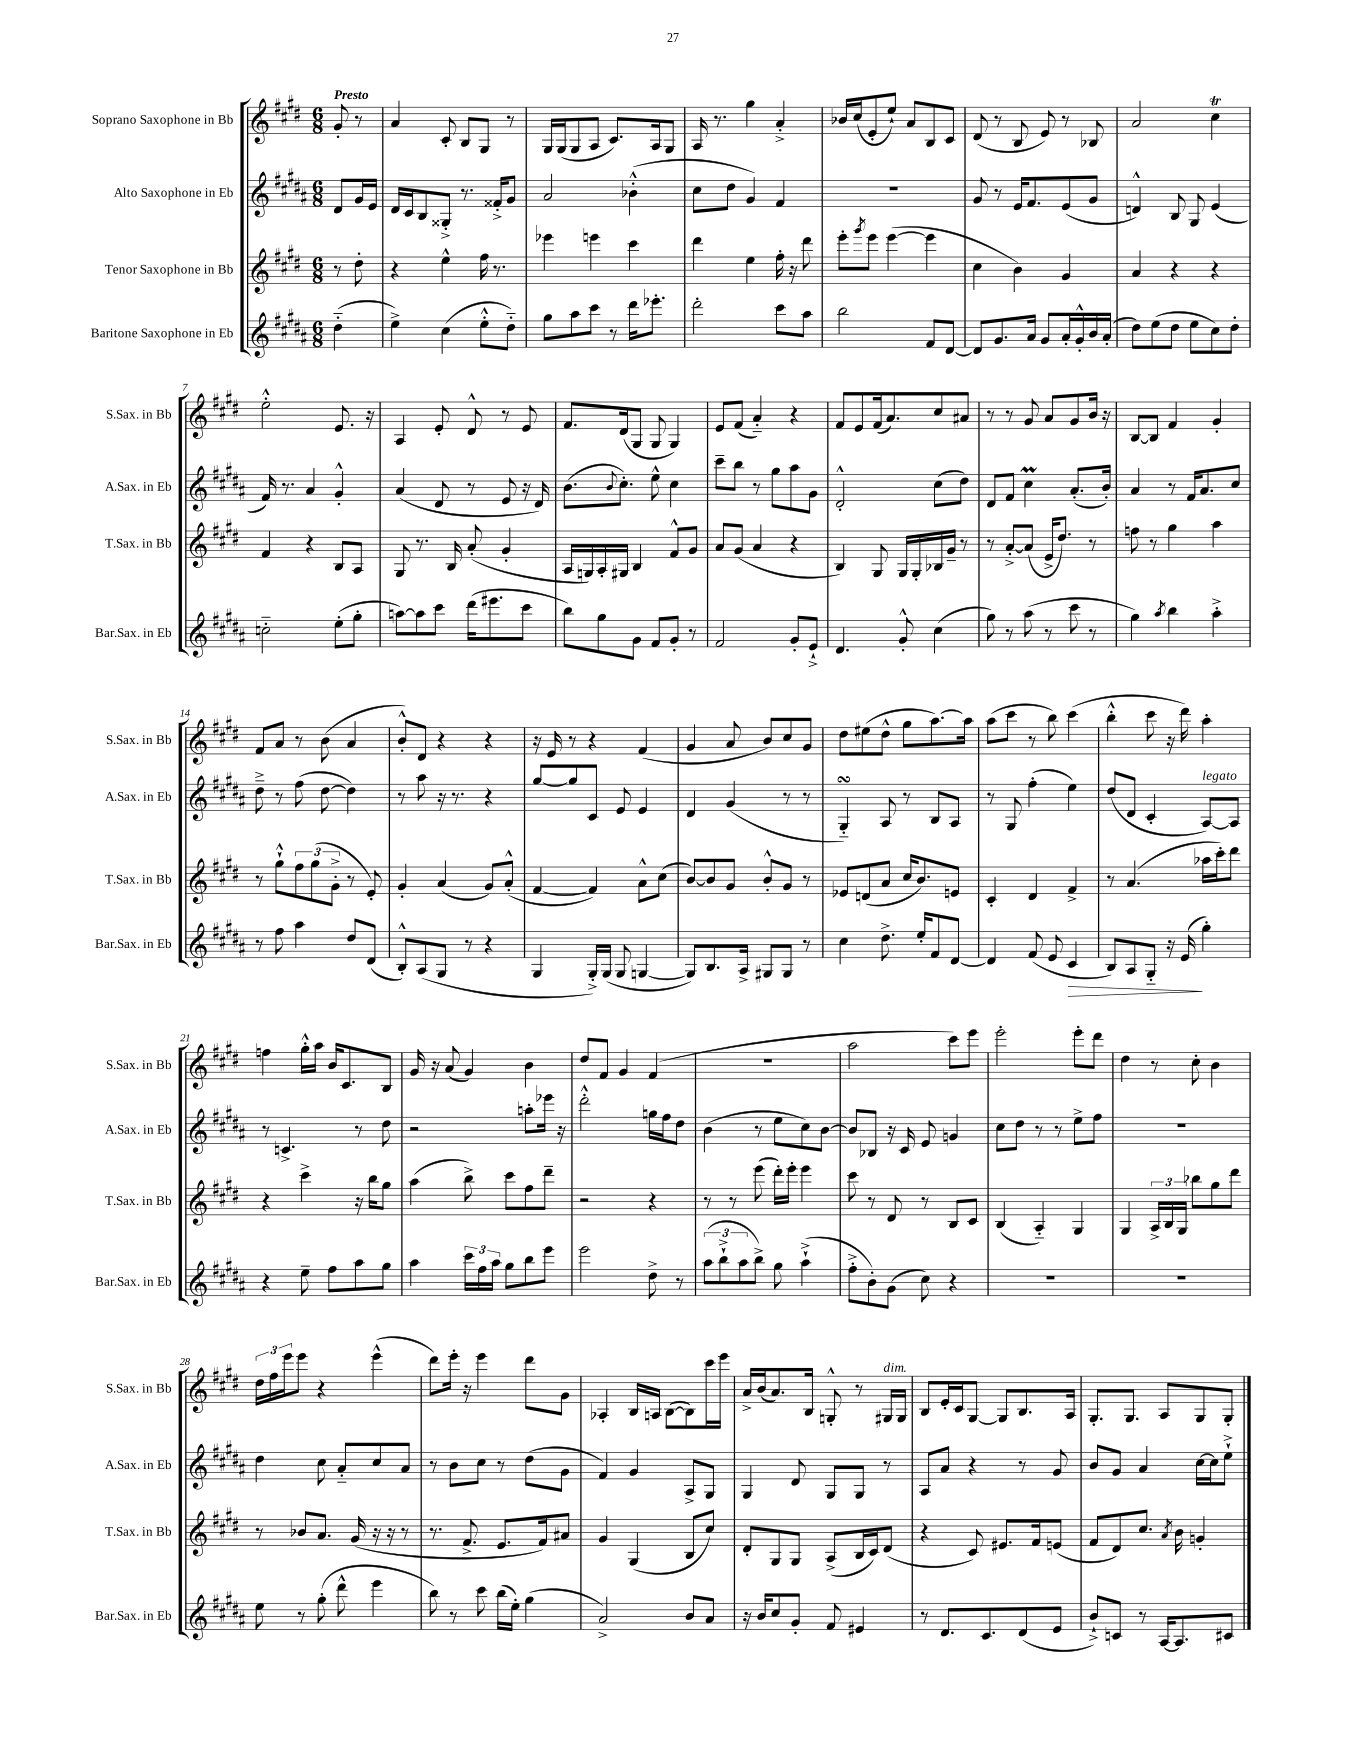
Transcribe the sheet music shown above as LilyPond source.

<<
\new StaffGroup <<
\new Staff = "s0" \with { instrumentName = "Soprano Saxophone in Bb" shortInstrumentName = "S.Sax. in Bb" } {
    \clef treble \key e \major \numericTimeSignature \time 6/8 \partial 4 \tempo "Presto"
    gis'8-. r8 |
    a'4 cis'8-. b8 gis8 r8 |
    gis16 gis16( gis8 a8 cis'8.) a16 gis8 |
    a16 r8. gis''4 a'4-.-> |
    bes'16 cis''16( e'8-. e''8-!) a'8 b8 cis'8 |
    dis'8( r8 b8 e'8) r8 bes8 |
    a'2 cis''4\trill |
    e''2-.-^ e'8. r16 |
    a4 e'8-. dis'8-^ r8 e'8 |
    fis'8. dis'16( gis8 gis8 gis4) |
    e'8 fis'8( a'4-_) r4 |
    fis'8 e'8 fis'16( a'8.) cis''8 ais'8 |
    r8 r8 gis'8 a'8 gis'8 b'16 r16 |
    b8~ b8 fis'4 gis'4-. |
    fis'8 a'8 r8 b'8( a'4 |
    b'8-.-^) dis'8 r4 r4 |
    r16 e'16 r8 r4 fis'4( |
    gis'4 a'8 b'8) cis''8 gis'8 |
    dis''8 eis''8( dis''8-^ gis''8 a''8.~) a''16 |
    a''8( cis'''8 r8 b''8) cis'''4( |
    b''4-.-^ cis'''8 r16 dis'''16) a''4-. |
    f''4 gis''16-.-^ a''16 b'16 cis'8. b8 |
    gis'16 r16 a'8( gis'4) b'4 |
    dis''8 fis'8 gis'4 fis'4( |
    R2. |
    a''2 cis'''8) e'''8 |
    e'''2-. e'''8-. dis'''8 |
    dis''4 r8 cis''8-. b'4 |
    \tuplet 3/2 { dis''16 fis''16 e'''16 } e'''8 r4 e'''4-^( |
    dis'''8) e'''16-. r16 e'''4 dis'''8 gis'8 |
    aes4-. b16 a16 b8~( b8) cis'''16 e'''16 |
    a'16-> b'16( a'8.) b16 g8-.-^ r8 gis16^\markup { \italic "dim." } gis16 |
    b8 e'16-. cis'16 gis8~ gis8 b8. a16 |
    gis8.-. gis8. a8 gis8 gis8-. \bar "|." |
}
\new Staff = "s1" \with { instrumentName = "Alto Saxophone in Eb" shortInstrumentName = "A.Sax. in Eb" } {
    \clef treble \key b \major \numericTimeSignature \time 6/8 \partial 4
    dis'8 gis'16 e'16 |
    dis'16 cis'16 b8 gisis8-.-> r8. fisis'16-.-> gis'8 |
    ais'2 bes'4-.-^( |
    cis''8 dis''8 gis'4) fis'4 |
    R2. |
    gis'8 r8 e'16 fis'8. e'8( gis'8 |
    d'4-^) b8 gis8 e'4( |
    fis'16) r8. ais'4 gis'4-.-^ |
    ais'4( dis'8 r8 e'8 r16 dis'16) |
    b'8.( \appoggiatura { b'8 } cis''8.-.) e''8-^ cis''4 |
    cis'''8-- b''8 r8 gis''8 ais''8 gis'8 |
    dis'2-.-^ cis''8( dis''8) |
    dis'8 fis'8 cis''4\prall ais'8.-.( b'16-.) |
    ais'4 r8 fis'16 ais'8. cis''8 |
    dis''8---> r8 fis''8( dis''8~ dis''4) |
    r8 ais''8 r16 r8. r4 |
    gis''8~ gis''8 cis'8 e'8 e'4 |
    dis'4 gis'4( r8 r8 |
    gis4-_\turn) ais8 r8 b8 ais8 |
    r8 gis8 fis''4-.( e''4) |
    dis''8( dis'8 cis'4-. ais8~^\markup { \italic "legato" }) ais8 |
    r8 c'4.-> r8 dis''8 |
    r2 a''8-. ees'''16 r16 |
    dis'''2-.-^ g''16 fis''16 dis''8 |
    b'4( r8 e''8 cis''8) b'8~ |
    b'8 bes8 r16 cis'16 e'8 g'4 |
    cis''8 dis''8 r8 r8 e''8-> fis''8 |
    R2. |
    dis''4 cis''8 ais'8-_ cis''8 ais'8 |
    r8 b'8 cis''8 r8 dis''8( gis'8 |
    fis'4) gis'4 ais8-> gis8 |
    gis4 dis'8 gis8 gis8 r8 |
    ais8 ais'8 r4 r8 gis'8 |
    b'8 gis'8 ais'4 cis''16~ cis''16 e''8-!-> \bar "|." |
}
\new Staff = "s2" \with { instrumentName = "Tenor Saxophone in Bb" shortInstrumentName = "T.Sax. in Bb" } {
    \clef treble \key e \major \numericTimeSignature \time 6/8 \partial 4
    r8 dis''8-. |
    r4 e''4-^ fis''16 r8. |
    ees'''4 e'''4 cis'''4 |
    dis'''4 e''4 fis''16-. r16 dis'''8 |
    e'''8-. \acciaccatura { gis'''8 } e'''8 e'''4~( e'''4 |
    cis''4 b'4) gis'4 |
    a'4 r4 r4 |
    fis'4 r4 b8 a8 |
    gis8 r8. b16 a'8-.( gis'4-. |
    a16 g16) a16-. gis16 b4 fis'8-^ gis'8 |
    a'8 gis'8( a'4 r4 |
    b4) gis8 gis16 gis16-. bes16 gis'16-- r8 |
    r8 a'8~-.-> a'8( e'16-> dis''8.) r8 |
    f''8 r8 gis''4 a''4 |
    r8 gis''8-!-^ \tuplet 3/2 { fis''8 gis''8( gis'8-.-> } r8 e'8-.) |
    gis'4-. a'4( gis'8) a'8-.-^( |
    fis'4~ fis'4) a'8-^ cis''8( |
    b'8~) b'8 gis'8 b'8-.-^ gis'8 r8 |
    ees'8 d'8( a'8 cis''16 b'8.) e'8 |
    cis'4-. dis'4 fis'4-> |
    r8 a'4.( aes''16 cis'''16-.) dis'''8 |
    r4 cis'''4-> r16 b''16 gis''8 |
    a''4( b''8->) cis'''8 fis''8 dis'''8-- |
    r2 r4 |
    r8 r8 e'''8( dis'''16-.) e'''16-. e'''4 |
    cis'''8 r8 dis'8 r8 b8 cis'8 |
    b4( a4-_) gis4 |
    gis4 \tuplet 3/2 { a16-> b16 gis16 } bes''8 gis''8 dis'''8 |
    r8 bes'8 a'8. gis'16( r16 r16 r8 |
    r8. fis'8.-> e'8. fis'16) ais'8 |
    gis'4 gis4( b8 cis''8) |
    dis'8-. gis8 gis8 a8->( b16 cis'16) dis'8( |
    r4 cis'8) eis'8. fis'16 e'8( |
    fis'8 dis'8) cis''8. \acciaccatura { a'8 } b'16 g'4-. \bar "|." |
}
\new Staff = "s3" \with { instrumentName = "Baritone Saxophone in Eb" shortInstrumentName = "Bar.Sax. in Eb" } {
    \clef treble \key b \major \numericTimeSignature \time 6/8 \partial 4
    dis''4-_( |
    e''4->) cis''4( e''8-.-^ dis''8-_) |
    gis''8 ais''8 cis'''8 r8 dis'''16 ees'''8.-. |
    dis'''2-. cis'''8 ais''8 |
    b''2 fis'8 dis'8~ |
    dis'8 gis'8. ais'16 gis'8 ais'16-. gis'16-.-^ b'16 ais'16-.( |
    dis''8) e''8( dis''8 e''8 cis''8) dis''8-. |
    c''2-_ e''8-.( gis''8-. |
    a''8~) a''8 cis'''8 dis'''16( eis'''8. cis'''8 |
    b''8) gis''8 gis'8 fis'8 gis'8-. r8 |
    fis'2 gis'8-. e'8-!-> |
    dis'4. gis'8-.-^ cis''4( |
    gis''8) r8 ais''8( r8 cis'''8 r8 |
    gis''4) \acciaccatura { ais''8 } b''4 ais''4-.-> |
    r8 fis''8 ais''4 dis''8 dis'8( |
    b8-.-^) ais8( gis8 r8 r4 |
    gis4 gis16-.->) gis16( gis8 g4~ |
    g8) b8. ais16-> gis8 gis8 r8 |
    cis''4 dis''8.-> e''16-. fis'8 dis'8~ |
    dis'4 fis'8( e'8 cis'4\> |
    b8) ais8 gis8-_ r16 e'16\!( gis''4-.) |
    r4 e''8-- fis''8 ais''8 gis''8 |
    ais''4 \tuplet 3/2 { cis'''16 fis''16 ais''16 } gis''8 b''8 e'''8 |
    e'''2 dis''8-> r8 |
    \tuplet 3/2 { ais''8( b''8-!-> ais''8 } b''8->) gis''8 ais''4-!->( |
    fis''8-.-> b'8-.) gis'8( cis''8) r4 |
    R2. |
    R2. |
    e''8 r8 gis''8-.( dis'''8-^ e'''4 |
    b''8) r8 cis'''8 b''16( e''16-.) gis''4( |
    ais'2->) b'8 ais'8 |
    r16 b'16 cis''8 gis'8-. fis'8 eis'4 |
    r8 dis'8. cis'8. dis'8( e'8 |
    b'8-!->) c'8 r8 ais16~ ais8. cis'8 \bar "|." |
}
>>
>>
